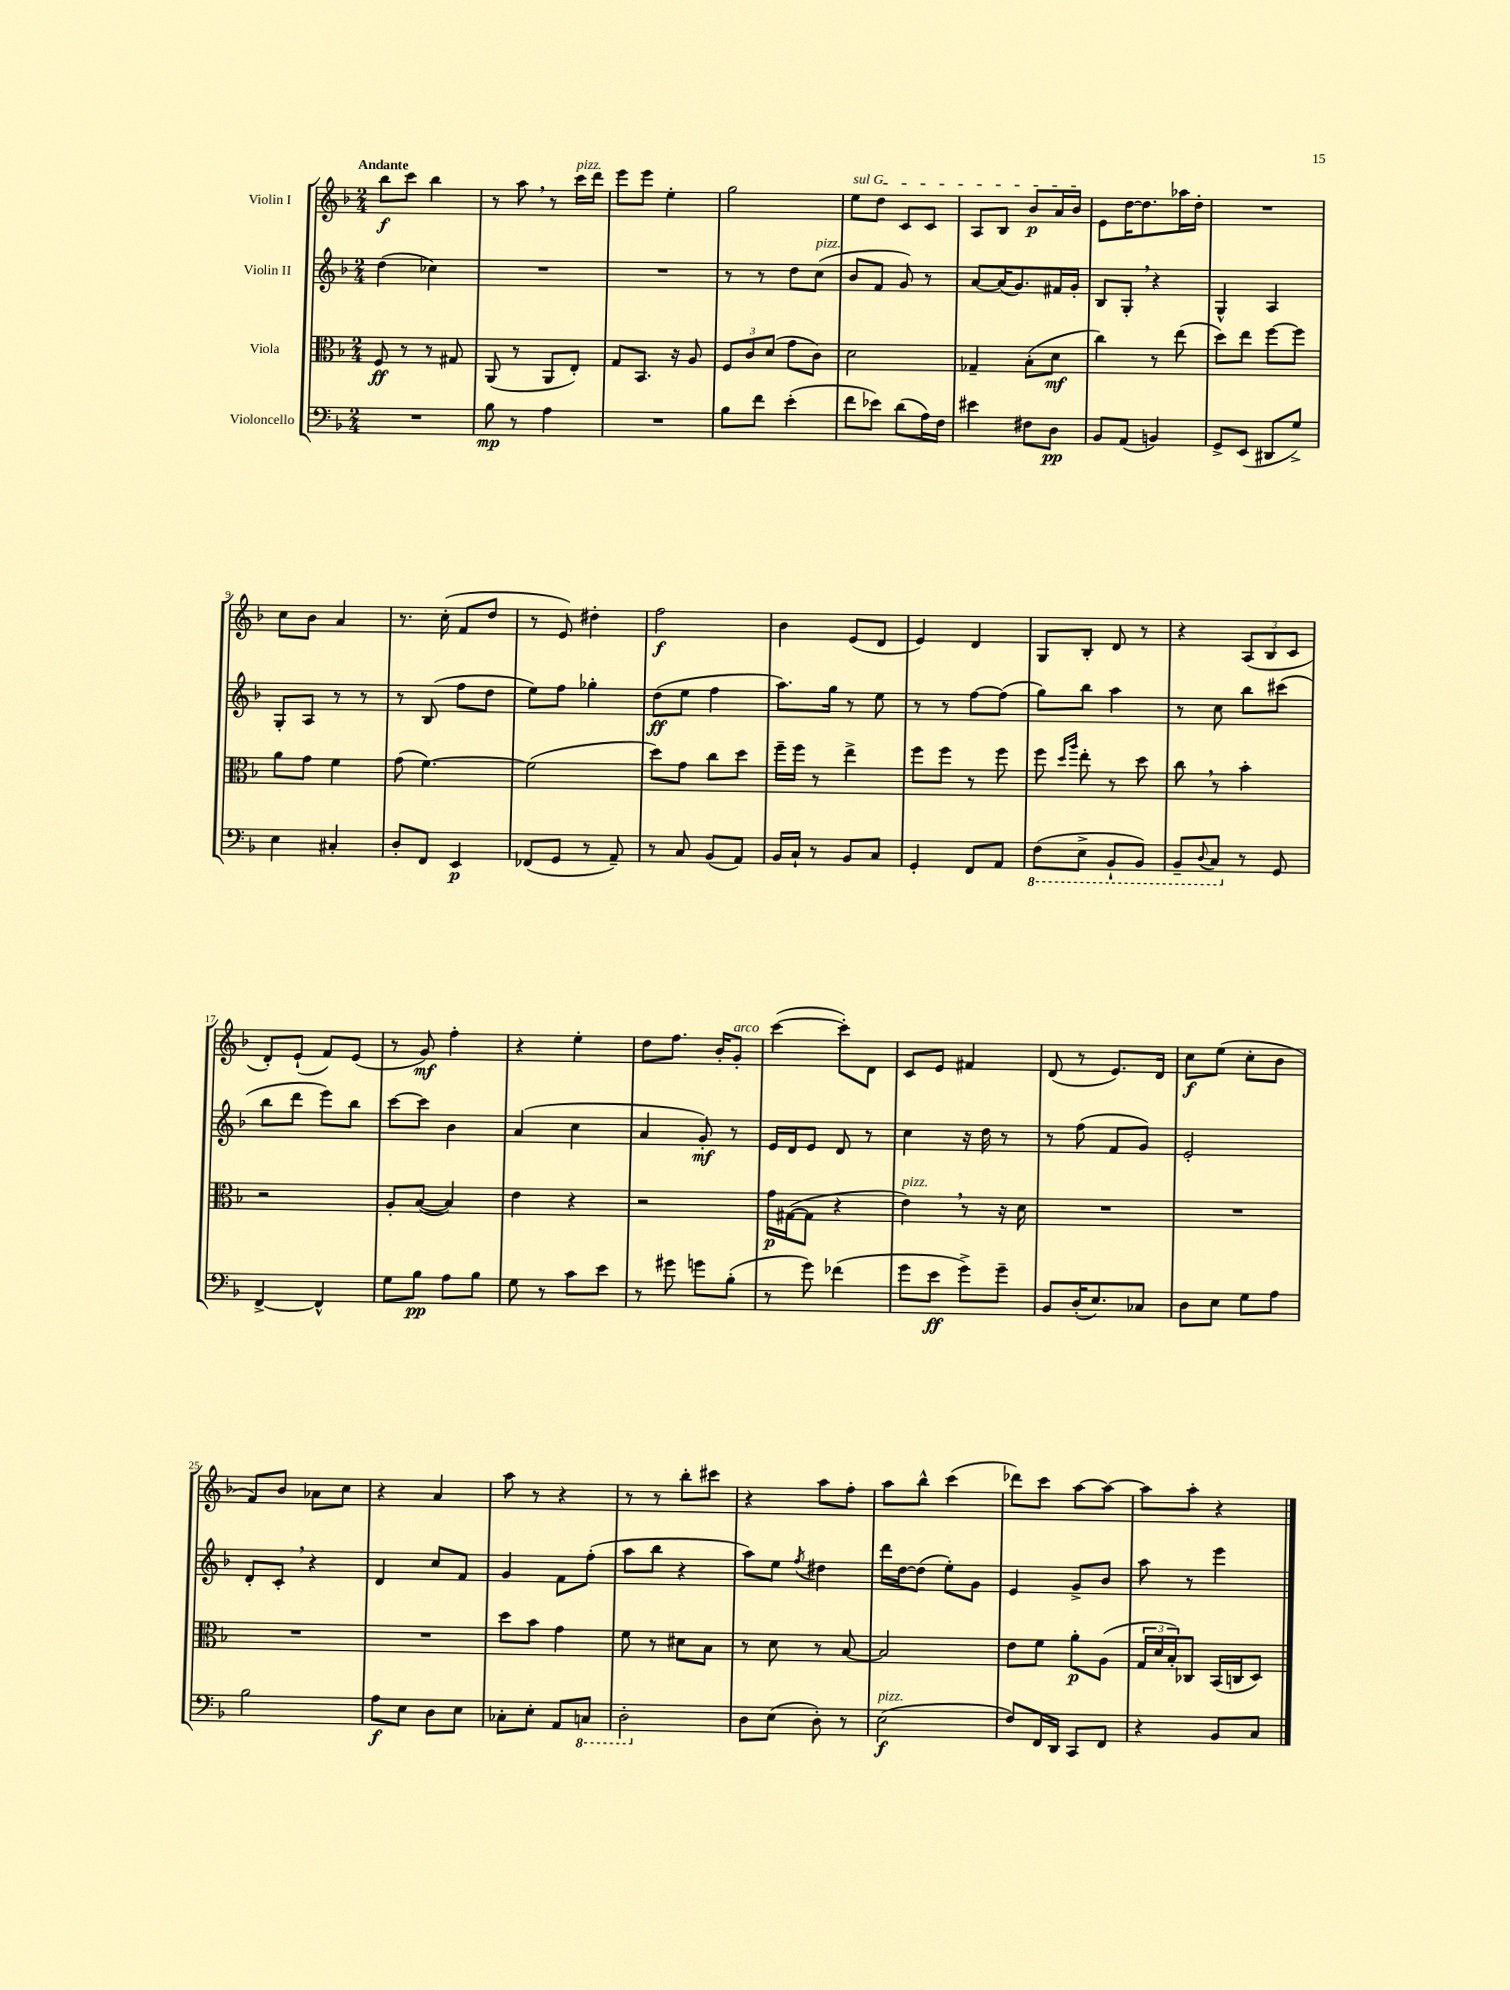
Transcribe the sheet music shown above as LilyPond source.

<<
\new StaffGroup <<
\new Staff = "s0" \with { instrumentName = "Violin I" } {
    \clef treble \key f \major \numericTimeSignature \time 2/4 \tempo "Andante"
    bes''8\f c'''8 bes''4 |
    r8 a''8 \breathe r8 c'''16^\markup { \italic "pizz." } d'''16 |
    e'''8 e'''8 e''4-. |
    g''2 |
    \once \override TextSpanner.bound-details.left.text = \markup { \italic "sul G" } e''8\startTextSpan d''8 c'8 c'8 |
    a8 bes8 bes'8\p a'16 bes'16\stopTextSpan |
    e'8 d''16~ d''8. aes''16 d''16-. |
    R2 |
    c''8 bes'8 a'4 |
    r8. c''16-.( f'8 d''8 |
    r8 e'8) dis''4-. |
    f''2\f |
    bes'4 e'8( d'8 |
    e'4) d'4 |
    g8 bes8-. d'8 r8 |
    r4 \tuplet 3/2 { a8( bes8 c'8 } |
    d'8-.) e'8-!( f'8) e'8( |
    r8 g'8\mf) f''4-. |
    r4 e''4-. |
    d''8 f''8. bes'16-. g'8-.^\markup { \italic "arco" } |
    c'''4~( c'''8-.) d'8 |
    c'8 e'8 fis'4 |
    d'8( r8 e'8.) d'16 |
    c''8\f e''8( c''8-. bes'8 |
    f'8) bes'8 aes'8 c''8 |
    r4 a'4 |
    a''8 r8 r4 |
    r8 r8 bes''8-. cis'''8 |
    r4 a''8 f''8-. |
    a''8 bes''8-^ c'''4( |
    des'''8) c'''8 a''8~ a''8~ |
    a''8 a''8-. r4 \bar "|." |
}
\new Staff = "s1" \with { instrumentName = "Violin II" } {
    \clef treble \key f \major \numericTimeSignature \time 2/4
    d''4( ces''4) |
    R2 |
    R2 |
    r8 r8 d''8 c''8^\markup { \italic "pizz." }( |
    bes'8 f'8 g'8) r8 |
    a'8~ a'16( g'8.) fis'16 g'16-. |
    bes8 g8-. \breathe r4 |
    g4-^ a4 |
    g8-. a8 r8 r8 |
    r8 bes8( f''8 d''8 |
    e''8) f''8 ges''4-. |
    d''8\ff( e''8 f''4 |
    a''8.) g''16 r8 e''8 |
    r8 r8 f''8~ f''8( |
    g''8) bes''8 a''4 |
    r8 c''8 bes''8 cis'''8( |
    bes''8 d'''8 e'''8) bes''8 |
    c'''8~ c'''8 bes'4 |
    a'4( c''4 |
    a'4 g'8-.\mf) r8 |
    e'16 d'16 e'8 d'8 r8 |
    c''4 r16 d''16 r8 |
    r8 f''8( f'8 g'8) |
    e'2-. |
    d'8-. c'8-. \breathe r4 |
    d'4 c''8 f'8 |
    g'4 f'8 f''8-.( |
    a''8 bes''8 r4 |
    a''8) e''8 \acciaccatura { f''8 } dis''4 |
    d'''16 d''16~ d''8( e''8-.) g'8 |
    e'4 g'8-> bes'8 |
    a''8 r8 e'''4 \bar "|." |
}
\new Staff = "s2" \with { instrumentName = "Viola" } {
    \clef alto \key f \major \numericTimeSignature \time 2/4
    f8\ff r8 r8 gis8 |
    a,8( r8 a,8 e8-.) |
    g8 bes,8. r16 a8 |
    \tuplet 3/2 { f8 c'8 d'8( } g'8 c'8) |
    d'2 |
    ges4-- bes8-.( d'8\mf |
    c''4) r8 e''8( |
    d''8) e''8 f''8~ f''8 |
    a'8 g'8 f'4 |
    g'8( f'4.~) |
    f'2( |
    d''8) g'8 c''8 d''8 |
    f''16-- f''16 r8 e''4-> |
    f''8 f''8 r8 f''8 |
    f''8 \grace { d''16 a''16 } e''8-. r8 d''8 |
    c''8 \breathe r8 bes'4-. |
    r2 |
    a8-. bes8~( bes4) |
    e'4 r4 |
    r2 |
    g'16\p gis16~( gis8 r4 |
    e'4^\markup { \italic "pizz." }) \breathe r8 r16 d'16 |
    R2 |
    R2 |
    R2 |
    R2 |
    d''8 bes'8 g'4 |
    f'8 r8 dis'8 bes8 |
    r8 d'8 r8 bes8~ |
    bes2 |
    e'8 f'8 a'8-.\p a8( |
    \tuplet 3/2 { g16 d'16 bes16-.) } ces8 bes,16( c16 d8) \bar "|." |
}
\new Staff = "s3" \with { instrumentName = "Violoncello" } {
    \clef bass \key f \major \numericTimeSignature \time 2/4
    R2 |
    bes8\mp r8 a4 |
    R2 |
    bes8 f'8 e'4-.( |
    f'8 ees'8) d'8( a16) f16 |
    eis'4 fis8 d8\pp |
    bes,8 a,8( b,4) |
    g,8-> e,8( dis,8 g8->) |
    e4 cis4-. |
    d8-. f,8 e,4\p |
    fes,8( g,8 r8 a,8--) |
    r8 c8 bes,8( a,8) |
    bes,16 c16-! r8 bes,8 c8 |
    g,4-. f,8 a,8 |
    \ottava #-1 f,8( e,8-> bes,,8-! bes,,8) |
    bes,,8-- \appoggiatura { d,8 } c,8 \ottava #0 r8 g,8 |
    f,4~-> f,4-^ |
    g8 bes8\pp a8 bes8 |
    g8 r8 c'8 e'8 |
    r8 gis'8 g'8 bes8-.( |
    r8 g'8) fes'4( |
    g'8 e'8\ff g'8->) g'8-- |
    bes,8 d16-.( e8.) ces8 |
    d8 e8 g8 a8 |
    bes2 |
    a8\f e8 d8 e8 |
    ces8-. e8-. a,8 \ottava #-1 c,!8 |
    d,2-. \ottava #0 |
    d8 e8( d8-.) r8 |
    e2\f^\markup { \italic "pizz." }( |
    f8) f,16 d,16 c,8 f,8 |
    r4 bes,8 c8 \bar "|." |
}
>>
>>
